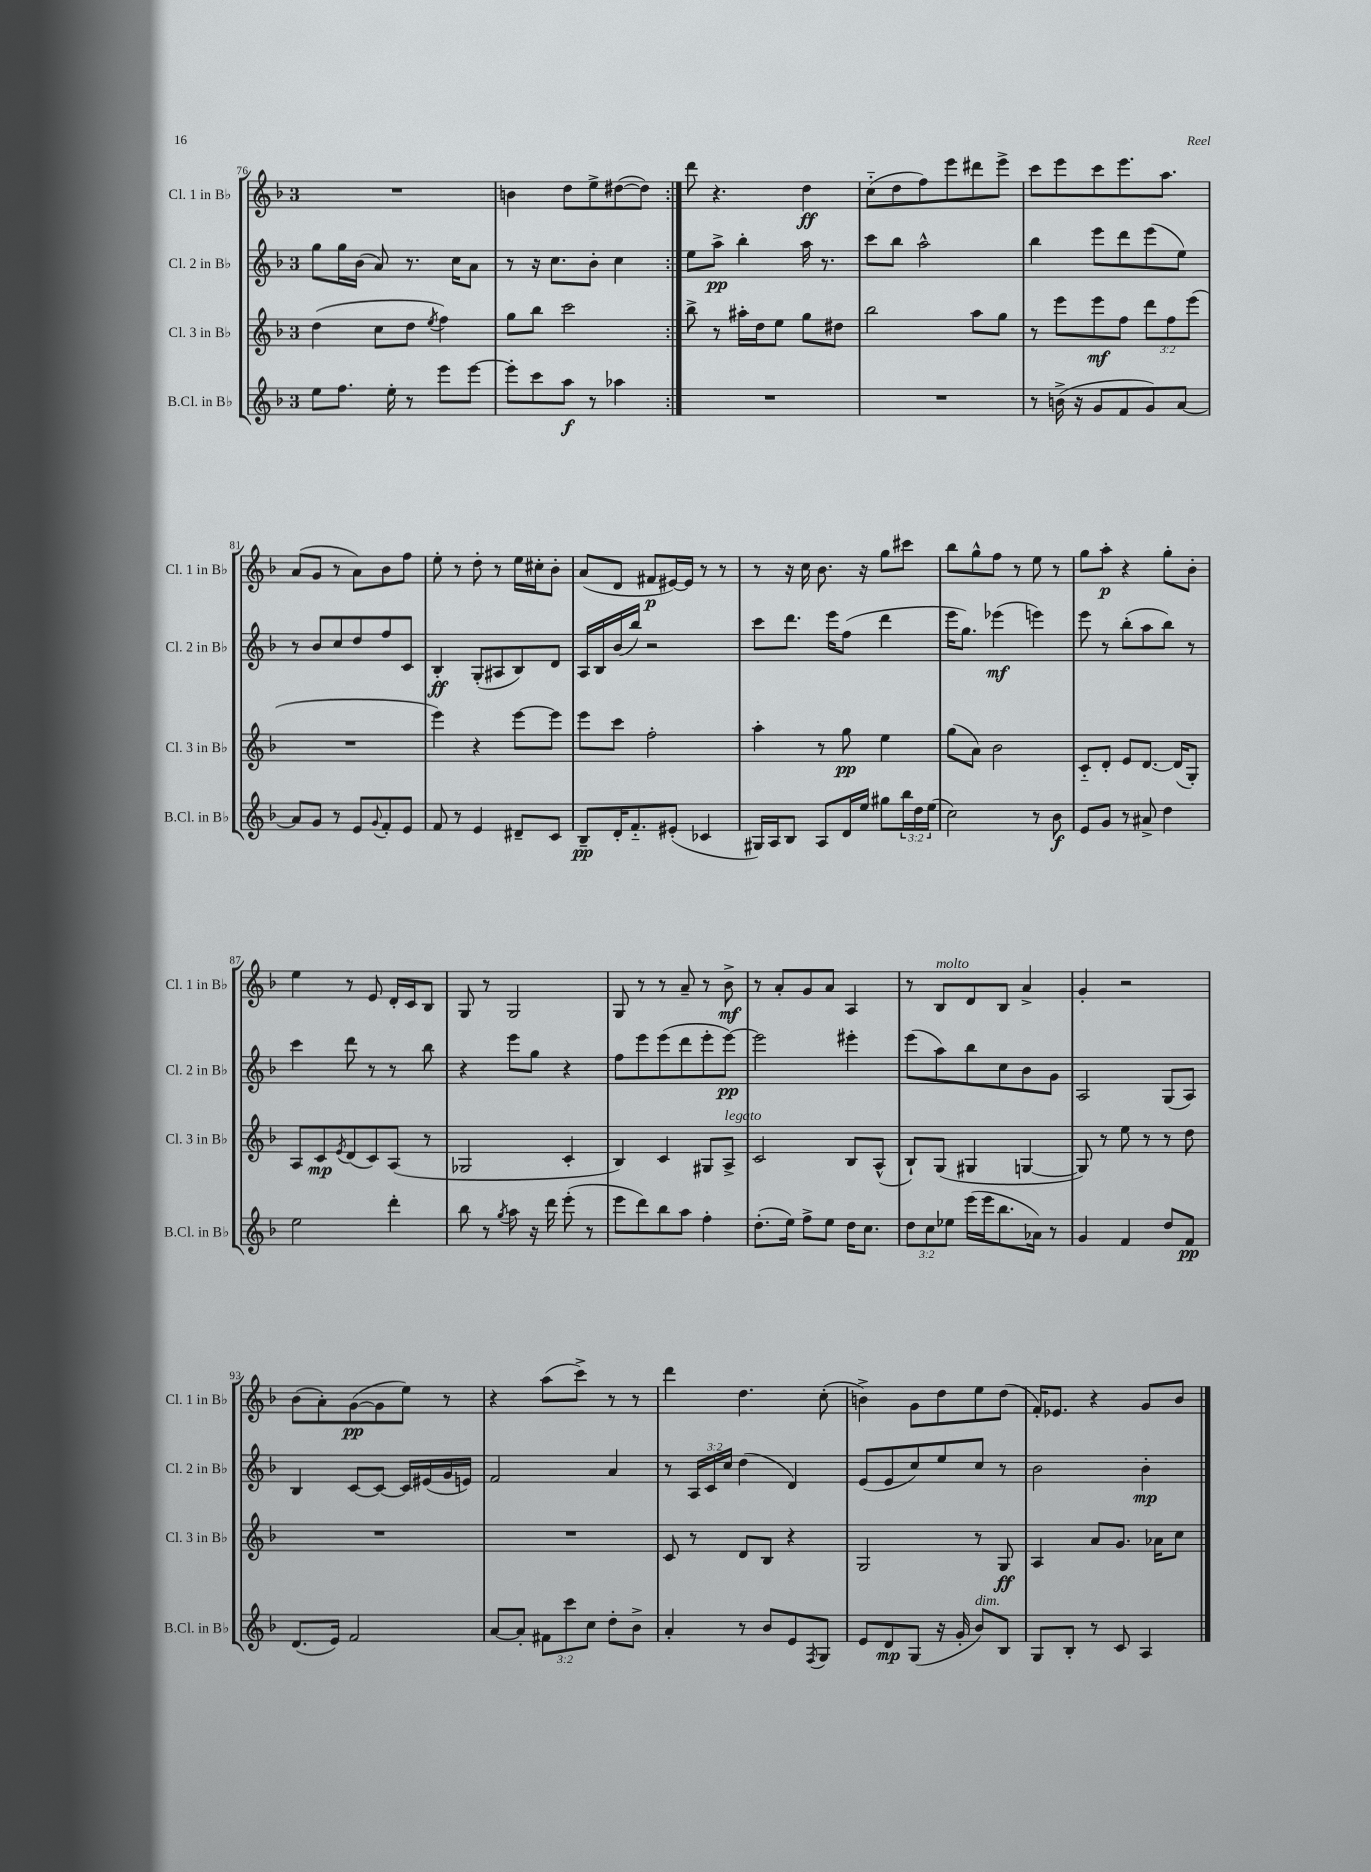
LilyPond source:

<<
\new StaffGroup <<
\new Staff = "s0" \with { instrumentName = "Cl. 1 in Bb" shortInstrumentName = "Cl. 1 in Bb" } {
    \clef treble \key f \major \once \override Staff.TimeSignature.style = #'single-digit \time 3/4
    \repeat volta 2 { R2. |
    b'4 d''8 e''8-> dis''8~( dis''8) | }
    d'''8 r4. d''4\ff |
    c''8-_( d''8 f''8) e'''8 dis'''8 e'''8-> |
    c'''8 e'''8 c'''8 e'''8. a''8. |
    a'8( g'8 r8 a'8) bes'8 f''8 |
    e''8-. r8 d''8-. r8 e''16 cis''16-. bes'8-. |
    a'8( d'8 fis'8\p eis'16~) eis'16 r8 r8 |
    r8 r16 c''16 bes'8. r16 g''8 cis'''8 |
    bes''8 g''8-^ f''8 r8 e''8 r8 |
    g''8 a''8-.\p r4 g''8-. bes'8-. |
    e''4 r8 e'8 d'16-. c'16 bes8 |
    g8 r8 g2 |
    g8 r8 r8 a'8-- r8 bes'8->\mf |
    r8 a'8-. g'8 a'8 a4 |
    r8 bes8^\markup { \italic "molto" } d'8 bes8 a'4-> |
    g'4-. r2 |
    bes'8( a'8-.) g'8~\pp( g'8 e''8) r8 |
    r4 a''8( c'''8->) r8 r8 |
    d'''4 d''4. c''8-.( |
    b'4->) g'8 d''8 e''8 d''8( |
    f'16-.) ees'8. r4 g'8 bes'8 \bar "|." |
}
\new Staff = "s1" \with { instrumentName = "Cl. 2 in Bb" shortInstrumentName = "Cl. 2 in Bb" } {
    \clef treble \key f \major \once \override Staff.TimeSignature.style = #'single-digit \time 3/4 \override Staff.TupletNumber.text = #tuplet-number::calc-fraction-text
    \repeat volta 2 { g''8 g''16 bes'16( a'8) r8. c''16 a'8 |
    r8 r16 c''8. bes'8-. c''4 | }
    e''8 a''8->\pp bes''4-. a''16 r8. |
    c'''8 bes''8 a''2-^ |
    bes''4 e'''8 d'''8 e'''8( e''8) |
    r8 bes'8 c''8 d''8 f''8 c'8 |
    bes4-.\ff g8-.( ais8 bes8) d'8 |
    a16 bes16 bes'16( bes''16) r2 |
    c'''8 d'''8. e'''16 f''8( d'''4 |
    e'''16 g''8.) ees'''4\mf( e'''4) |
    e'''8 r8 bes''8-.( a''8 bes''8) r8 |
    c'''4 d'''8 r8 r8 bes''8 |
    r4 e'''8 g''8 r4 |
    f''8 e'''8 e'''8( d'''8 e'''8-. e'''8~\pp) |
    e'''2 eis'''4-. |
    e'''8( a''8) bes''8 c''8 bes'8 g'8 |
    a2 g8( a8) |
    bes4 c'8~ c'8~ c'16 eis'16( g'16 e'16) |
    f'2 a'4 |
    r8 \tuplet 3/2 { a16 c'16 c''16 } d''4( d'4) |
    e'8( e'8 c''8) e''8 c''8 r8 |
    bes'2 bes'4-.\mp \bar "|." |
}
\new Staff = "s2" \with { instrumentName = "Cl. 3 in Bb" shortInstrumentName = "Cl. 3 in Bb" } {
    \clef treble \key f \major \once \override Staff.TimeSignature.style = #'single-digit \time 3/4 \override Staff.TupletNumber.text = #tuplet-number::calc-fraction-text
    \repeat volta 2 { d''4( c''8 d''8 \acciaccatura { e''8 } f''4) |
    g''8 bes''8 c'''2 | }
    bes''8-> r8 ais''16-. d''16 e''8 g''8 dis''8 |
    bes''2 a''8 g''8 |
    r8 e'''8 e'''8\mf f''8 \tuplet 3/2 { d'''8 f''8 e'''8( } |
    R2. |
    e'''4) r4 e'''8~ e'''8 |
    e'''8 c'''8 f''2-. |
    a''4-. r8 g''8\pp e''4 |
    g''8( a'8) bes'2 |
    c'8-_ d'8-. e'8 d'8.~ d'16( g8-.) |
    a8 c'8\mp \acciaccatura { e'8 } d'8( c'8) a8( r8 |
    ges2 c'4-. |
    bes4) c'4 gis8 a8->^\markup { \italic "legato" } |
    c'2 bes8 a8-^( |
    bes8-!) g8( gis4 g4~ |
    g8) r8 e''8 r8 r8 d''8 |
    R2. |
    R2. |
    c'8 r8 d'8 bes8 r4 |
    g2 r8 g8\ff |
    a4 a'8 g'8. aes'16 c''8 \bar "|." |
}
\new Staff = "s3" \with { instrumentName = "B.Cl. in Bb" shortInstrumentName = "B.Cl. in Bb" } {
    \clef treble \key f \major \once \override Staff.TimeSignature.style = #'single-digit \time 3/4 \override Staff.TupletNumber.text = #tuplet-number::calc-fraction-text
    \repeat volta 2 { e''8 f''8. e''16-. r8 e'''8 e'''8~ |
    e'''8-. c'''8 a''8\f r8 aes''4 | }
    R2. |
    R2. |
    r8 b'16->( r16 g'8 f'8 g'8) a'8~ |
    a'8 g'8 r8 e'8 \appoggiatura { g'8 } f'8-. e'8 |
    f'8 r8 e'4 dis'8-- c'8 |
    bes8--\pp d'16-. f'8.-_ eis'8-.( ces'4 |
    gis16) a16 bes8 a8 d'16 e''16 gis''8 \tuplet 3/2 { bes''16 d''16 e''16( } |
    c''2) r8 bes'8\f |
    e'8 g'8 r8 ais'8-> d''4 |
    e''2 d'''4-. |
    bes''8 r8 \acciaccatura { g''8 } a''8 r16 d'''16 e'''8-.( r8 |
    e'''8 d'''8) bes''8 a''8 f''4-. |
    d''8.-.( e''16) f''8-> e''8 d''16 c''8. |
    \tuplet 3/2 { d''8 c''8 ees''8 } e'''16( e'''16 bes''8. aes'16) r8 |
    g'4 f'4 d''8 f'8\pp |
    d'8.( e'16) f'2 |
    a'8~ a'8-. \tuplet 3/2 { fis'8 c'''8 c''8 } d''8-. bes'8-> |
    a'4-. r8 bes'8 e'8 \acciaccatura { f8 } g8 |
    e'8 d'8\mp g8( r16 g'16-. bes'8^\markup { \italic "dim." }) bes8 |
    g8 bes8-. r8 c'8 a4 \bar "|." |
}
>>
>>
\layout { \context { \Score currentBarNumber = #76 } }
